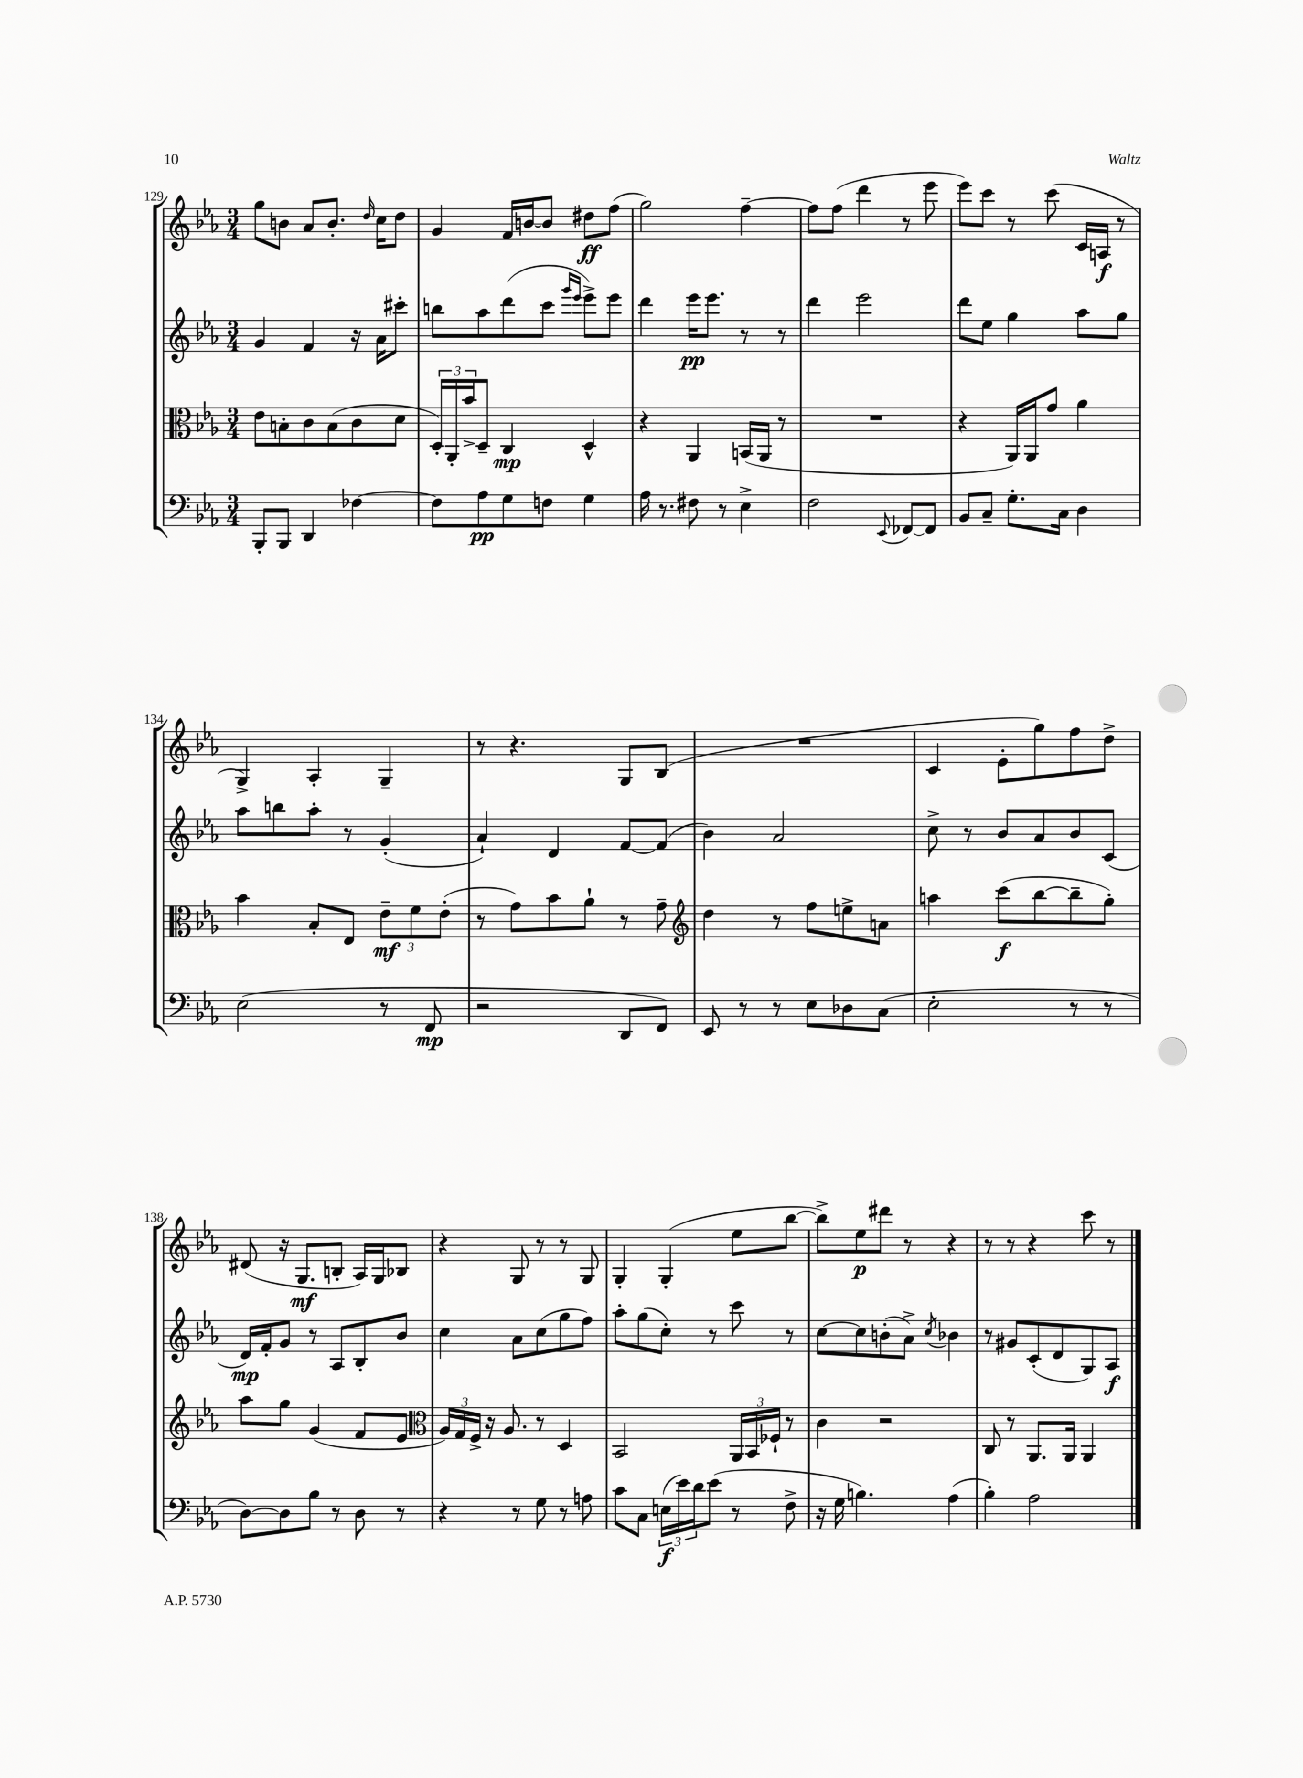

**kern	**kern	**kern	**kern
*staff4	*staff3	*staff2	*staff1
*clefF4	*clefC3	*clefG2	*clefG2
*k[b-e-a-]	*k[b-e-a-]	*k[b-e-a-]	*k[b-e-a-]
*M3/4	*M3/4	*M3/4	*M3/4
8BBB-'/L	8e-\L	4g/	8gg\L
8BBB-/J	8B'\	.	8b\J
4DD/	8c\	4f/	8a-/L
.	(8B\	.	8.b'/J
[4F-\	8c\	16r	.
.	.	.	16qqdd/
.	.	16a-\LK	16cc\LK
.	8d\J	8ccc#'\J	8dd\J
=	=	=	=
8F-\]L	24D'/LL)	8bb\L	4g/
.	24AA-'/	.	.
.	24b-^/J	.	.
8A-\	8D~/J	8aa-\	.
8G\	4C/	(8ddd\	16f/LL
.	.	.	[16b/J
8F\J	.	8ccc\J	8b/]J
.	.	16qqggg/LL	.
.	.	16qqeee-/JJ	.
4G\	4D^^/	8eee-^\L)	8dd#\L
.	.	8eee-\J	(8ff\J
=	=	=	=
16A-\	4r	4ddd\	2gg\)
8.r	.	.	.
8F#\	4AA-/	16eee-\LK	.
.	.	8.eee-\J	.
8r	.	.	.
4E-^\	(16BB/LL	8r	[4ff~\
.	16AA-/JJ	.	.
.	8r	8r	.
=	=	=	=
2F\	2.r	4ddd\	8ff\]L
.	.	.	(8ff\J
.	.	2eee-\	4ddd\
8qqEE-/	.	.	.
[8FF-/L	.	.	8r
8FF-/]J	.	.	8eee-\
=	=	=	=
8BB-/L	4r	8ddd\L	8eee-\L)
8C~/J	.	8ee-\J	8ccc\J
8.G'\L	16AA-/LL)	4gg\	8r
.	16AA-/J	.	.
.	8g/J	.	(8ccc\
16C\Jk	.	.	.
4D\	4a-\	8aa-\L	16c/LL
.	.	.	16A/JJ
.	.	8gg\J	8r
=	=	=	=
(2E-\	4b-\	8aa-\L	4G^/)
.	.	8bb\	.
.	8B-'/L	8aa-'\J	4A-'/
.	8E-/J	8r	.
8r	12e-~\L	(4g'/	4G~/
.	12f\	.	.
8FF/	.	.	.
.	(12e-'\J	.	.
=	=	=	=
2r	8r	4a-`/)	8r
.	8g\L)	.	4.r
.	8b-\	4d/	.
.	8a-`\J	.	.
8DD/L	8r	[8f/L	8G/L
8FF/J)	8g~\	(8f/]J	(8B-/J
=	=	=	=
*	*clefG2	*	*
8EE-/	4dd\	4b-\)	2.r
8r	.	.	.
8r	8r	2a-/	.
8E-\L	8ff\L	.	.
8D-\	8ee^\	.	.
(8C\J	8a\J	.	.
=	=	=	=
2E-'\	4aa\	8cc^\	4c/
.	.	8r	.
.	(8ccc\L	8b-/L	8e-'\L
.	[8bb-\	8a-/	8gg\)
8r	8bb-~\]	8b-/	8ff\
8r	8gg'\J)	(8c/J	8dd^\J
=	=	=	=
[8D\L)	8aa-\L	16d/LL)	(8d#/
.	.	16f'/J	.
8D\]	8gg\J	8g/J	16r
.	.	.	8.G/L
8B-\J	(4g/	8r	.
8r	.	8A-/L	8B'/J
8D\	8f/L	8B-'/	16A-/LL)
.	.	.	16G/J
8r	8e-/J	8b-/J	8B-/J
=	=	=	=
*	*clefC3	*	*
4r	24A-/LL)	4cc\	4r
.	24G/	.	.
.	24F^/JJ	.	.
.	16r	.	.
.	8.A-/	.	.
8r	.	8a-\L	8G/
8G\	8r	(8cc\	8r
8r	4D/	8gg\	8r
8A\	.	8ff\J)	8G/
=	=	=	=
8c\L	2BB-/	8aa-'\L	4G'/
8C\J	.	(8gg\	.
(24E\LL	.	8cc'\J)	(4G'/
24e-\)	.	.	.
24d\J	.	.	.
(8e-\J	.	8r	.
8r	24AA-/LL	8ccc\	8ee-\L
.	24BB-/	.	.
.	24F-`/JJ	.	.
8F^\	8r	8r	[8bb-\J
=	=	=	=
16r	4c\	[8cc\L	8bb-^\]L)
16G\	.	.	.
4.B\)	.	8cc\]	8ee-\
.	2r	(8b'\	8ddd#\J
.	.	8a-^\J)	8r
.	.	8qcc/	.
(4A-\	.	4b-\	4r
=	=	=	=
4B-'\)	8C/	8r	8r
.	8r	8g#/L	8r
2A-\	8.AA-/L	(8c'/	4r
.	.	8d/	.
.	16AA-/Jk	.	.
.	4AA-/	8G/)	8ccc\
.	.	8A-/J	8r
==	==	==	==
*-	*-	*-	*-
